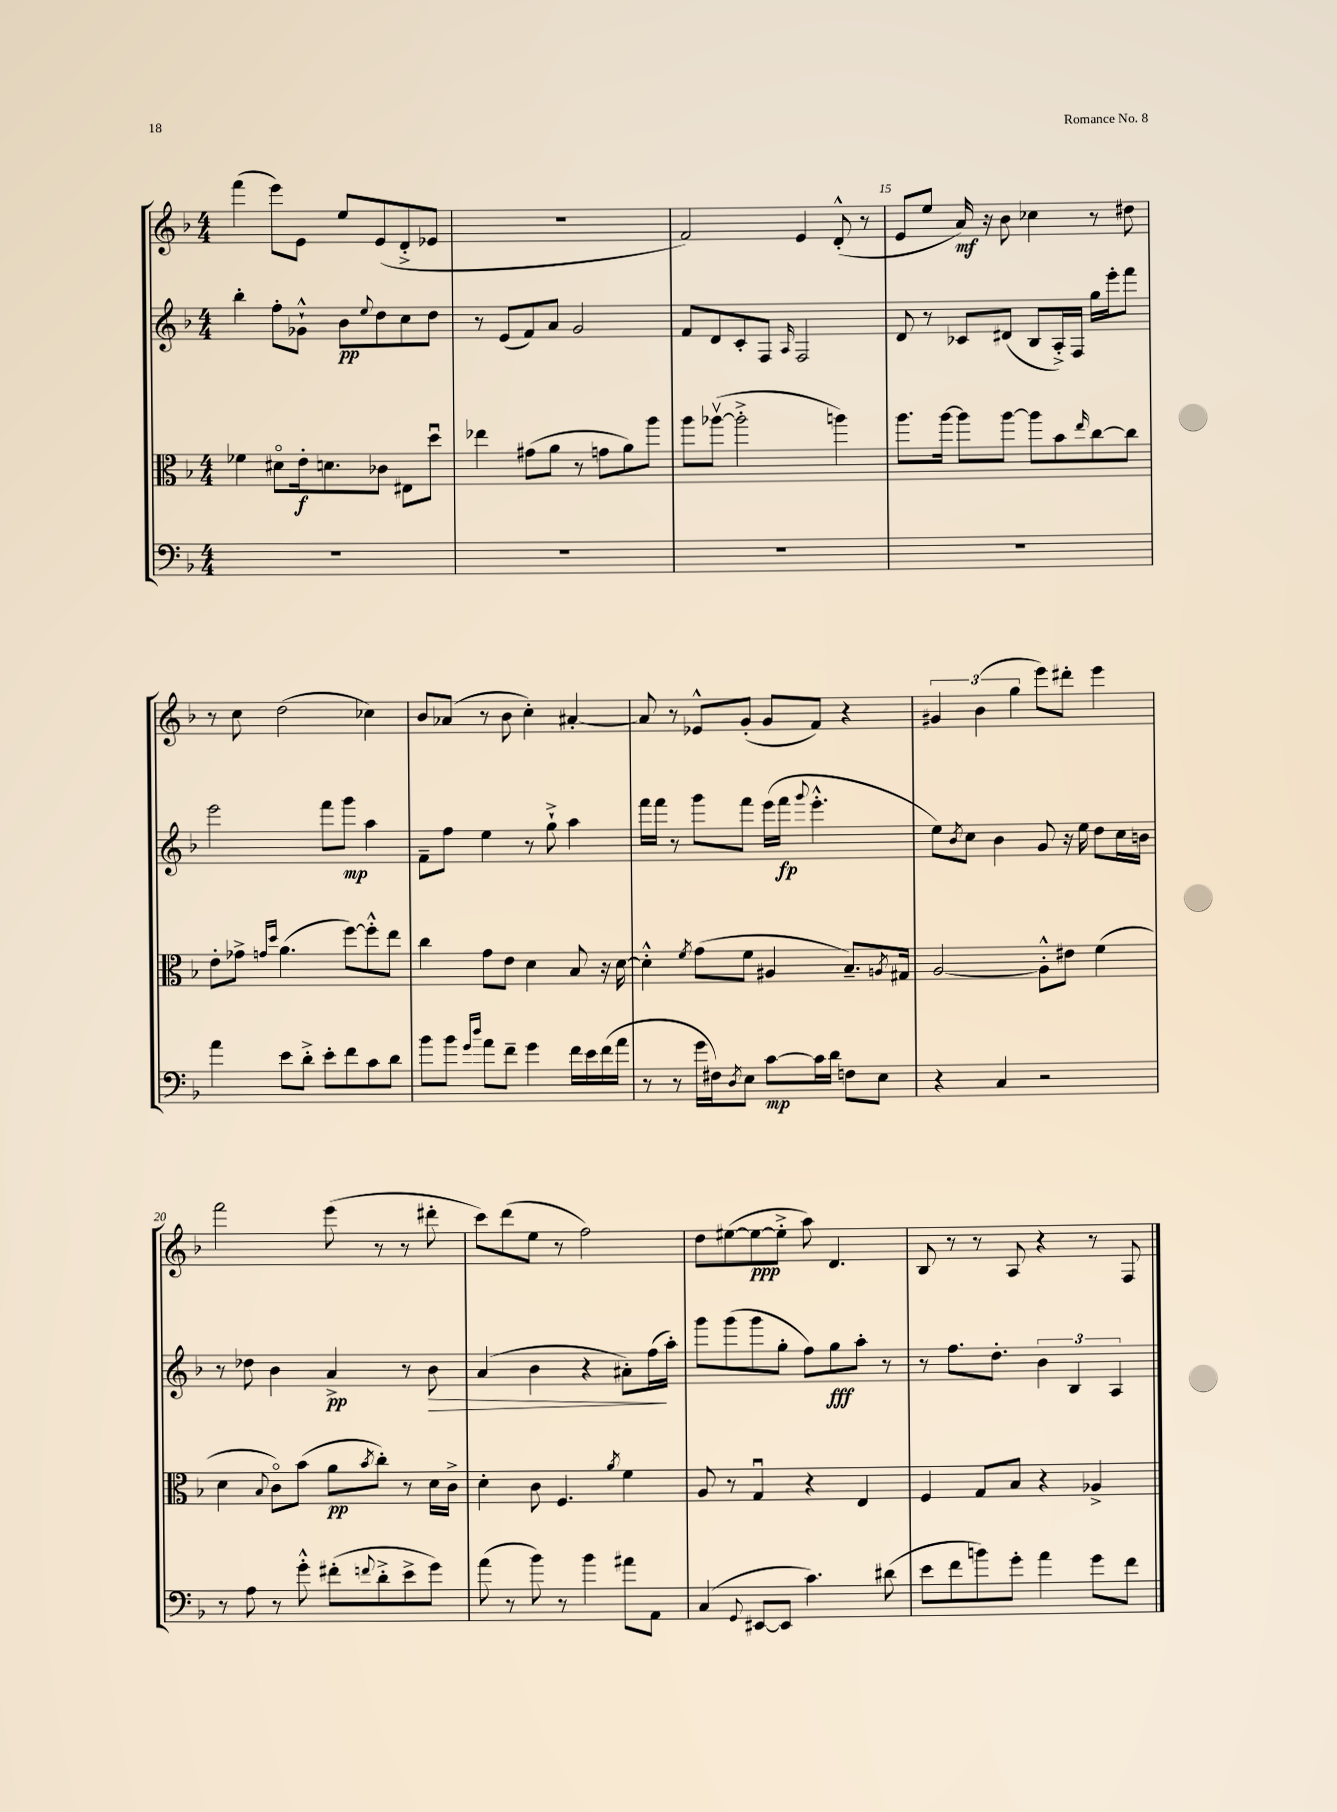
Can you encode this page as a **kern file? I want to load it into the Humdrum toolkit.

**kern	**dynam	**kern	**dynam	**kern	**dynam	**kern	**dynam
*part4	*part4	*part3	*part3	*part2	*part2	*part1	*part1
*staff4	*staff4	*staff3	*staff3	*staff2	*staff2	*staff1	*staff1
*clefF4	*	*clefC3	*	*clefG2	*	*clefG2	*
*k[b-]	*	*k[b-]	*	*k[b-]	*	*k[b-]	*
*M4/4	*	*M4/4	*	*M4/4	*	*M4/4	*
=12	=12	=12	=12	=12	=12	=12	=12
1r	.	4f-X\	.	4bb-'\	.	(4fff\	.
.	.	8d#X\L	.	8ff'\L	.	8eee\L)	.
.	.	16e'\k	f	8g-X`^^\J	.	8e\J	.
.	.	8.dn\	.	.	.	.	.
.	.	.	.	8b-\L	pp	8ee/L	.
.	.	.	.	8qqee/	.	.	.
.	.	8c-X\J	.	8dd\	.	(8e/	.
.	.	8E#X\L	.	8cc\	.	8d'^/	.
.	.	8ddu\J	.	8dd\J	.	8e-X/J	.
=13	=13	=13	=13	=13	=13	=13	=13
1r	.	4ee-X\	.	8r	.	1r	.
.	.	.	.	(8e/L	.	.	.
.	.	(8g#X\L	.	8f/)	.	.	.
.	.	8a\J	.	8a/J	.	.	.
.	.	8r	.	2g/	.	.	.
.	.	8gn\L	.	.	.	.	.
.	.	8a\)	.	.	.	.	.
.	.	8aa\J	.	.	.	.	.
=14	=14	=14	=14	=14	=14	=14	=14
1r	.	8aa\L	.	8f/L	.	2f/)	.
.	.	([8aa-Xv\J	.	8d/	.	.	.
.	.	2aa-'^\]	.	8c'/	.	.	.
.	.	.	.	8F/J	.	.	.
.	.	.	.	16qqA/	.	.	.
.	.	.	.	2F/	.	4e/	.
.	.	4aan\)	.	.	.	(8d'^^/	.
.	.	.	.	.	.	8r	.
=15	=15	=15	=15	=15	=15	=15	=15
1r	.	8.aa\L	.	8d/	.	8e/L	.
.	.	.	.	8r	.	8ee/J	.
.	.	[16aa\Jk	.	.	.	.	.
.	.	8aa\L]	.	8c-X/L	.	16a/)	mf
.	.	.	.	.	.	16r	.
.	.	[8aa\J	.	(8d#X/J	.	8b-\	.
.	.	8aa\L]	.	8B-/L	.	4cc-X\	.
.	.	8b-\	.	16A'^/L)	.	.	.
.	.	.	.	16F/JJ	.	.	.
.	.	16qqee/	.	.	.	.	.
.	.	[8cc\	.	16gg\LL	.	8r	.
.	.	.	.	16eee'\J	.	.	.
.	.	8cc\J]	.	8fff\J	.	8dd#X\	.
!!LO:LB:g=z
=16	=16	=16	=16	=16	=16	=16	=16
4a\	.	8e'\L	.	2eee\	.	8r	.
.	.	8g-X^\J	.	.	.	8cc\	.
.	.	16qqgn/LL	.	.	.	.	.
.	.	16qqdd/JJ	.	.	.	.	.
8e\L	.	(4.a\	.	.	.	(2dd\	.
8d'^\J	.	.	.	.	.	.	.
8e'\L	.	.	.	8fff\L	.	.	.
8f\	.	[8ff\L)	.	8ggg\J	mp	.	.
8c\	.	8ff'^^\]	.	4aa\	.	4cc-X\)	.
8d\J	.	8ee\J	.	.	.	.	.
=17	=17	=17	=17	=17	=17	=17	=17
8b-\L	.	4cc\	.	8f~\L	.	8b-/L	.
8b-\J	.	.	.	8ff\J	.	(8a-X/J	.
16qqg/LL	.	.	.	.	.	.	.
16qqdd/JJ	.	.	.	.	.	.	.
8a\L	.	8g\L	.	4ee\	.	8r	.
8f~\J	.	8e\J	.	.	.	8b-\	.
4g\	.	4d\	.	8r	.	4cc'\)	.
.	.	.	.	8gg`^\	.	.	.
16f\LL	.	8B-/	.	4aa\	.	[4a#X'/	.
16e\	.	.	.	.	.	.	.
(16f\	.	16r	.	.	.	.	.
16a\JJ	.	[16d\	.	.	.	.	.
=18	=18	=18	=18	=18	=18	=18	=18
8r	.	4d'^^\]	.	16fff\LL	.	8a#/]	.
.	.	.	.	16fff\JJ	.	.	.
8r	.	.	.	8r	.	8r	.
.	.	8qf/	.	.	.	.	.
16g\LL	.	(8g\L	.	8ggg\L	.	8e-X^^/L	.
16F#X\J)	.	.	.	.	.	.	.
8qD/	.	.	.	.	.	.	.
8E\J	.	8f\J	.	8fff\J	.	(8g'/J	.
[8c\L	mp	4A#X/	.	(16eee\LL	.	8g/L	.
.	.	.	.	16fff\JJ	fp	.	.
.	.	.	.	8qqggg/	.	.	.
16c\L]	.	.	.	4.eee'^^\	.	8f/J)	.
16d\JJ	.	.	.	.	.	.	.
8Fn\L	.	8.B-~/L)	.	.	.	4r	.
8E\J	.	.	.	.	.	.	.
.	.	8qAn/	.	.	.	.	.
.	.	16G#X/Jk	.	.	.	.	.
=19	=19	=19	=19	=19	=19	=19	=19
4r	.	[2A/	.	8ee\L)	.	6g#X/	.
.	.	.	.	8qb-/	.	.	.
.	.	.	.	8cc\J	.	.	.
.	.	.	.	.	.	(6b-\	.
4C/	.	.	.	4b-\	.	.	.
.	.	.	.	.	.	6gg\	.
2r	.	8A'^^\L]	.	8g/	.	8eee\L)	.
.	.	8e#X\J	.	16r	.	8ddd#X'\J	.
.	.	.	.	16ee\	.	.	.
.	.	(4f\	.	8dd\L	.	4eee\	.
.	.	.	.	16cc\L	.	.	.
.	.	.	.	16bn\JJ	.	.	.
!!LO:LB:g=z
=20	=20	=20	=20	=20	=20	=20	=20
8r	.	4d\	.	8r	.	2fff\	.
8A\	.	.	.	8dd-X\	.	.	.
.	.	8qqB-/	.	.	.	.	.
8r	.	8c\L)	.	4b-\	.	.	.
8g'^^\	.	(8b-\J	.	.	.	.	.
(8f#X'\L	.	8a\L	pp	4a^/	pp	(8eee\	.
8qqfn/	.	8qb-/	.	.	.	.	.
8d'^\	.	8cc'\J)	.	.	.	8r	.
8e^\	.	8r	.	8r	.	8r	.
!	!	!	!	!	!LO:HP:b	!	!
8g\J)	.	16d\LL	.	8b-\	>	8ddd#X'\	.
.	.	16c^\JJ	.	.	.	.	.
=21	=21	=21	=21	=21	=21	=21	=21
(8a\	.	4d'\	.	(4a/	.	8ccc\L)	.
8r	.	.	.	.	.	(8ddd\	.
8b-\)	.	8c\	.	4b-\	.	8ee\J	.
8r	.	4.F/	.	.	.	8r	.
4b-\	.	.	.	4r	.	2ff\)	.
.	.	8qa/	.	.	.	.	.
8a#X\L	.	4f\	.	8a#X'\L)	.	.	.
8AA\J	.	.	.	(16ff\L	.	.	.
.	.	.	.	16aa'\JJ)	]	.	.
=22	=22	=22	=22	=22	=22	=22	=22
(4C/	.	8A/	.	8ggg\L	.	8dd\L	.
.	.	8r	.	(8ggg\	.	([8ee#X\	.
8qqGG/	.	.	.	.	.	.	.
[8EE#X/L	.	4Gu/	.	8ggg\	.	8ee#\_	ppp
8EE#/J]	.	.	.	8gg'\J	.	8ee#'^\J]	.
4.c\)	.	4r	.	8ff\L)	.	8aa\)	.
.	.	.	.	8gg\	fff	4.d/	.
.	.	4E/	.	8aa'\J	.	.	.
(8d#X\	.	.	.	8r	.	.	.
=23	=23	=23	=23	=23	=23	=23	=23
8e\L	.	4F/	.	8r	.	8B-/	.
8f\	.	.	.	8.ff\L	.	8r	.
8bn\)	.	8G/L	.	.	.	8r	.
.	.	.	.	8.dd'\J	.	.	.
8g'\J	.	8B-/J	.	.	.	8A/	.
4a\	.	4r	.	6b-\	.	4r	.
.	.	.	.	6B-/	.	.	.
8g\L	.	4A-X^/	.	.	.	8r	.
.	.	.	.	6A/	.	.	.
8f\J	.	.	.	.	.	8F/	.
==	==	==	==	==	==	==	==
*-	*-	*-	*-	*-	*-	*-	*-
